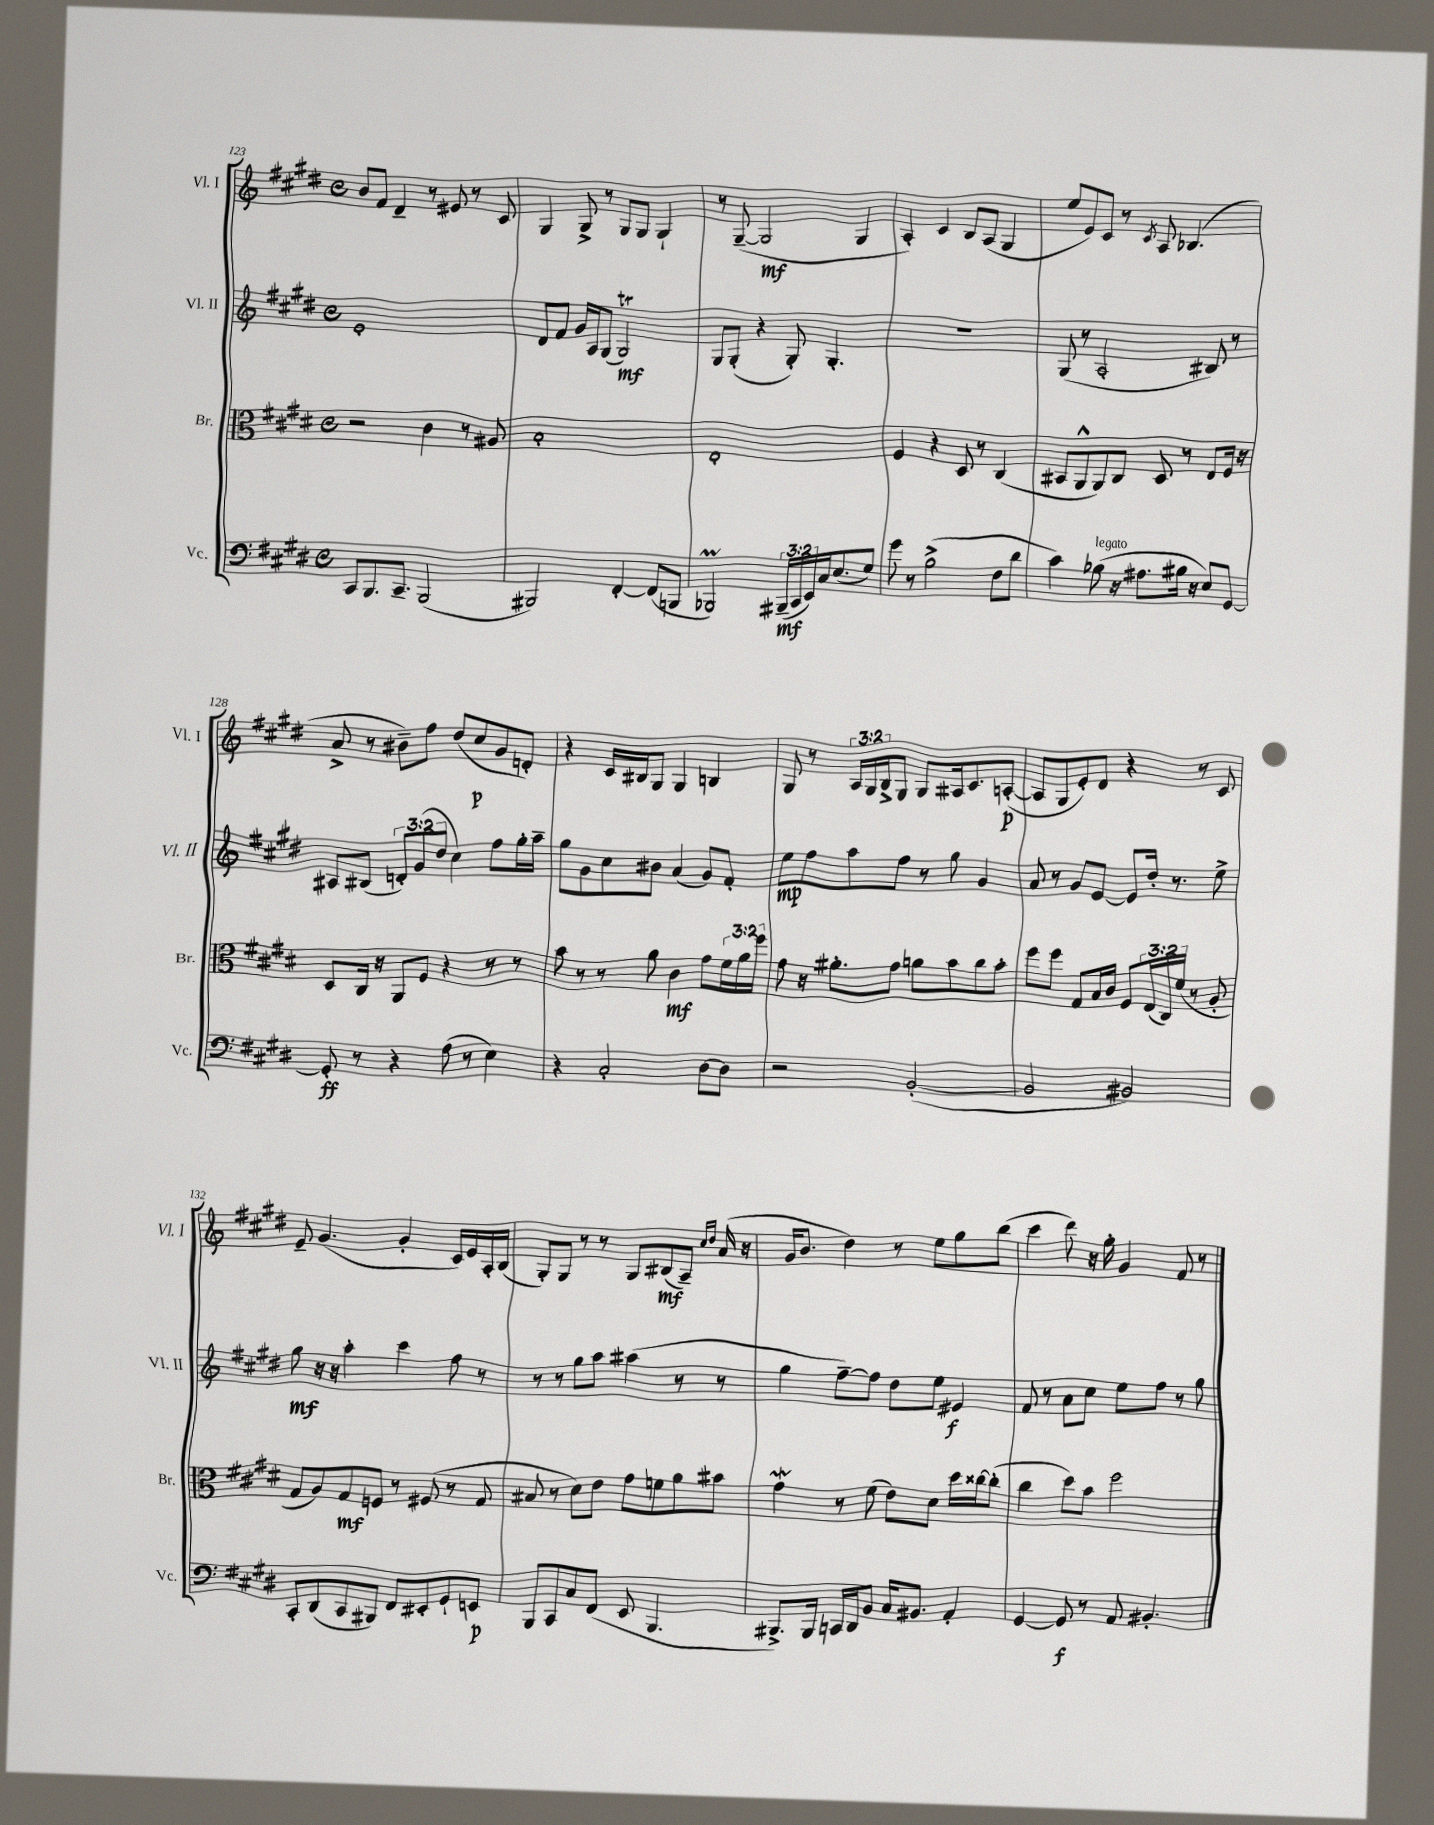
<<
\new StaffGroup <<
\new Staff = "s0" \with { instrumentName = "Vl. I" shortInstrumentName = "Vl. I" } {
    \clef treble \key e \major \defaultTimeSignature \time 4/4 \override Staff.TupletNumber.text = #tuplet-number::calc-fraction-text
    b'8 fis'8 dis'4-- r8 eis'8 r8 cis'8 |
    gis4 gis8-> r8 gis8 gis8 gis4-! |
    r8 gis8~--( gis2\mf gis4 |
    a4-.) cis'4 b8 a8( gis4 |
    e''8 e'8) cis'8 r8 \acciaccatura { cis'8 } a8 bes4.( |
    a'8-> r8 bis'8--) fis''8 dis''8( cis''8\p gis'8 d'8-.) |
    r4 cis'16 bis16 gis8 gis4 b4 |
    gis8 r8 \tuplet 3/2 { a16 gis16 b16-> } gis8 gis8 ais16 cis'8. a8~-.\p( |
    a8 gis8 e'8-.) dis'8 r4 r8 cis'8 |
    e'8-- gis'4.( gis'4-. cis'16) e'16 a16-. b16( |
    gis8-.) gis8 r8 r8 gis8 bis8\mf( a8--) \grace { cis''16 dis''16 } a'16( r16 |
    gis'16 b'8. dis''4) r8 e''8 gis''8 b''8( |
    cis'''4 dis'''8) r16 gis''16-. gis'4 fis'8 r8 \bar "|." |
}
\new Staff = "s1" \with { instrumentName = "Vl. II" shortInstrumentName = "Vl. II" } {
    \clef treble \key e \major \defaultTimeSignature \time 4/4 \override Staff.TupletNumber.text = #tuplet-number::calc-fraction-text
    e'1-. |
    dis'8 fis'8 gis'16 a16 gis8( gis2\trill\mf) |
    gis8 gis8-.( r4 gis8-.) gis4.-. |
    R1 |
    gis8( r8 a2-. bis8) r8 |
    ais8 bis8( \tuplet 3/2 { d'8-.) gis'8( dis''8 } cis''4) fis''8 gis''16-. a''16-- |
    gis''8 gis'8 cis''8 bis'8 a'4( gis'8) fis'8-. |
    e''8\mp fis''8 a''8 fis''8 r8 gis''8 gis'4 |
    a'8 r8 gis'8 e'8~ e'8 dis''16-. r8. e''8-> |
    gis''8\mf r16 r16 a''4-. cis'''4 fis''8 r8 |
    r8 r8 gis''8 a''8 ais''4( r8 r8 |
    gis''4 fis''8~--) fis''8 dis''8 e''8 eis'4\f |
    fis'8 r8 a'8 cis''8 e''8 fis''8 r8 gis''8 \bar "|." |
}
\new Staff = "s2" \with { instrumentName = "Br." shortInstrumentName = "Br." } {
    \clef alto \key e \major \defaultTimeSignature \time 4/4 \override Staff.TupletNumber.text = #tuplet-number::calc-fraction-text
    r2 cis'4 r8 ais8 |
    b1-. |
    e1-. |
    fis4 r4 dis8 r8 cis4( |
    bis,8 a,8-^ a,8) cis8 dis8 r8 e8 fis16 r16 |
    dis8 cis16 r16 a,8 fis8 r4 r8 r8 |
    b'8 r8 r8 a'8 cis'4\mf gis'8 \tuplet 3/2 { fis'16 a'16 fis''16 } |
    gis'8 r16 ais'8.-. gis'8 a'8 b'8 cis''8 b'8-. |
    fis''8 fis''8 gis8 b16 cis'16 fis8 \tuplet 3/2 { e16( cis16) fis'16( } r8 a8-. |
    gis8 a8) gis8\mf f8 r8 fis8( r8 gis8 |
    bis8 r8 dis'8) e'8 gis'8 f'8 a'8 bis'8 |
    gis'4\mordent r8 fis'8( e'8) dis'8 dis''16 cisis''16~ cisis''8-.( |
    cis''4 dis''8) b'8 fis''2 \bar "|." |
}
\new Staff = "s3" \with { instrumentName = "Vc." shortInstrumentName = "Vc." } {
    \clef bass \key e \major \defaultTimeSignature \time 4/4 \override Staff.TupletNumber.text = #tuplet-number::calc-fraction-text
    cis,8 b,,8. cis,8.-- b,,2( |
    bis,,2) fis,4~-. fis,8( b,,8 |
    bes,,2\prall) \tuplet 3/2 { bis,,16--\mf( cis,16 e,16) } cis16 e8.( gis8) |
    gis'8 r8 b2->( fis8 dis'8 |
    cis'4) bes8^\markup { \italic "legato" }( r16 ais8. bis16 r16 e8) gis,8~ |
    gis,8-.\ff r8 r4 a8( r8 e4) |
    r4 cis2-. dis8~ dis8 |
    r2 b,2~-.( |
    b,2 bis,2) |
    cis,8-. dis,8( cis,8 bis,,8) fis,8 eis,8-. gis,8-! e,8\p |
    b,,8 cis,8 cis8 fis,8( e,8 b,,4. |
    bis,,8.->) bis,,16 c,16 dis,16 b,8 cis16 bis,8. a,4-. |
    gis,4~ gis,8\f r8 a,8 bis,4.-. \bar "|." |
}
>>
>>
\layout { \context { \Score currentBarNumber = #123 } }
